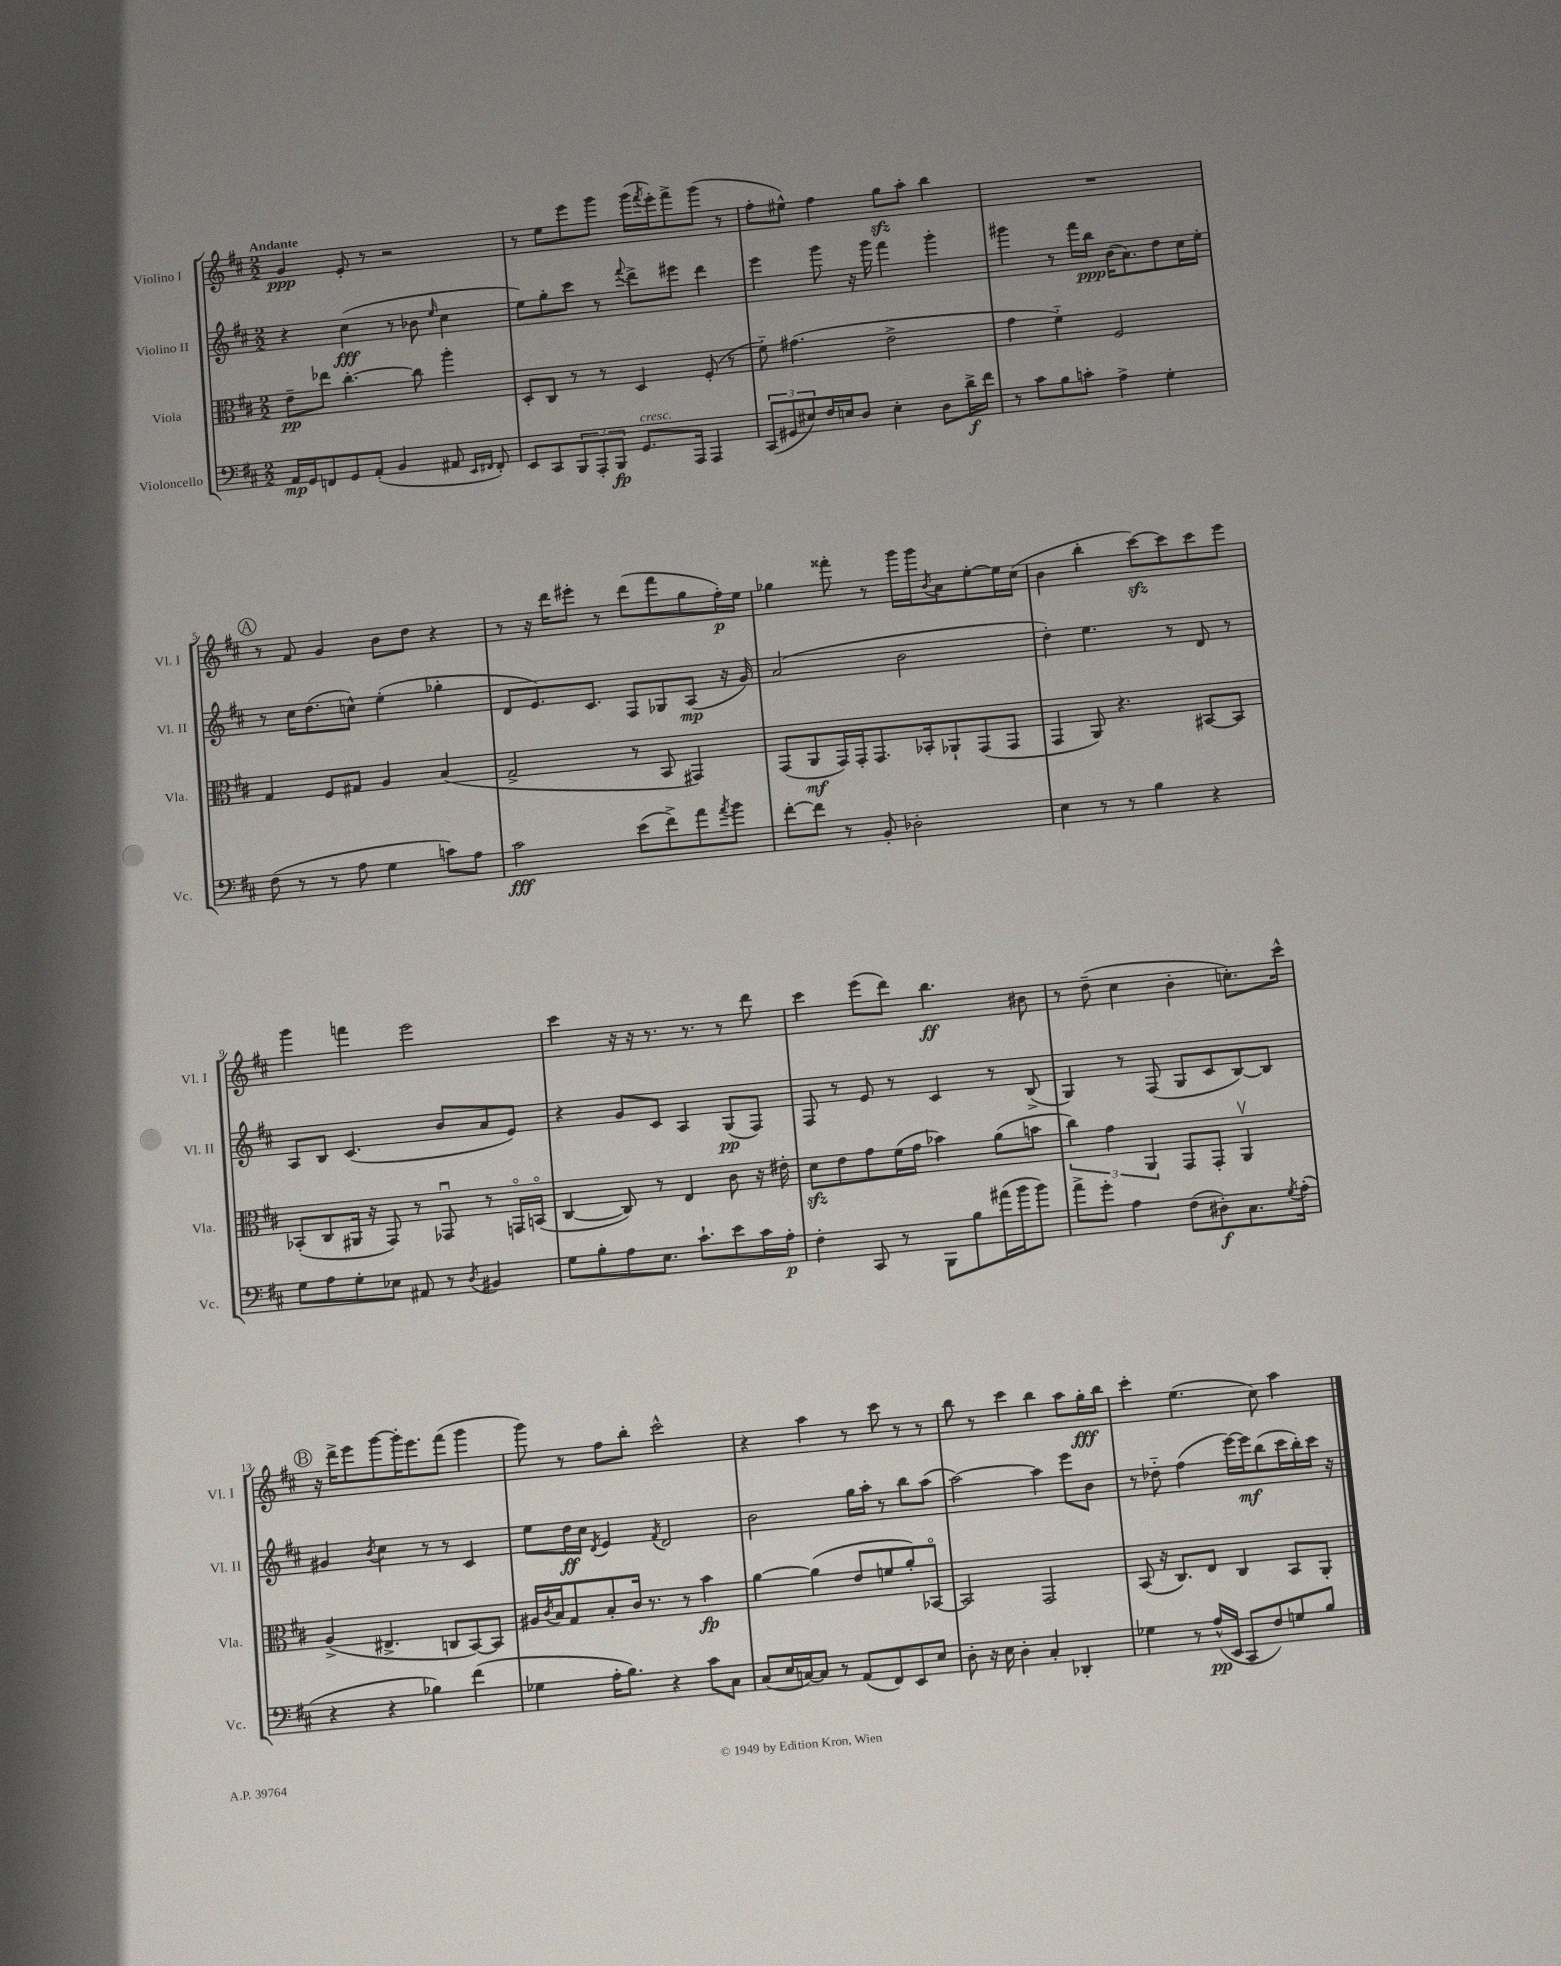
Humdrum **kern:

**kern	**kern	**kern	**kern
*staff4	*staff3	*staff2	*staff1
*clefF4	*clefC3	*clefG2	*clefG2
*k[f#c#]	*k[f#c#]	*k[f#c#]	*k[f#c#]
*M2/2	*M2/2	*M2/2	*M2/2
16AA	8e~	4r	4g
16GG	.	.	.
8FF	8ee-	.	.
8GG	[4.cc#'	(4cc#	8e'
(8AA'	.	.	8r
4BB	.	8r	2r
.	8cc#]	8b-	.
.	.	16qqee	.
8AA#	4aa'	4cc#	.
16qqEE	.	.	.
16qqFF#	.	.	.
8FF#')	.	.	.
=	=	=	=
8EE	8D'	8ee)	8r
8CC#	8C#	8gg'	8ee
12BBB	8r	8ccc#	8eee
12AAA'	.	.	.
.	8r	8r	8ggg
12BBB	.	.	.
.	.	8qqfff#	.
8.GG	4D	8ddd^	(16ggg
.	.	.	8qfff#
.	.	.	16eee')
.	.	8eee#	8fff#^
16AAA	.	.	.
4AAA	(8F#'	4ddd	(8ggg
.	8r	.	8r
=	=	=	=
(12CC#	8f#'~)	4eee	8ff#'
12GG#	.	.	.
.	(4.g#	.	8ee#^^)
12E#)	.	.	.
16F#	.	8ggg	4ff#
16E	.	.	.
8D	.	16r	.
.	.	16ggg	.
4E'	2e^	4fff#	8gg
.	.	.	8aa'
8D	.	4ggg'	4bb
16d^	.	.	.
16f#	.	.	.
=	=	=	=
8r	4g	4ggg#	1r
8c#	.	.	.
8B	4f#'~)	8r	.
8c'	.	16fff#	.
.	.	16bb	.
4A^	2F#	(16b	.
.	.	8.a)	.
4G'	.	8dd	.
.	.	16cc#	.
.	.	16ee'	.
=	=	=	=
(8F#	4G	8r	8r
8r	.	16cc#	8f#
.	.	(8.dd	.
8r	8F#	.	4g
8A	8G#	8cc^^)	.
4G	4A	(4ee'	8b
.	.	.	8dd
8c)	(4B	4gg-'	4r
8A	.	.	.
=	=	=	=
2c#	2G^	8d	8r
.	.	8.e)	16r
.	.	.	16ddd
.	.	.	8eee#'
.	.	8.c#	.
.	.	.	8r
(8e	8r	8F#	(8ddd
8f#^)	8BB	8G-	8fff#
8a	4GG#)	(8A	8gg
8qa	.	.	.
8b	.	16r	16ff#')
.	.	16g)	16ee
=	=	=	=
[8f#'	(8GG	(2a	4gg-
8f#]	8AA	.	.
8r	16GG)	.	8fff##'
.	16GG'	.	.
8BB'	8.GG	.	8r
2D-'	.	2b	16ggg
.	16BB-'	.	16ggg
.	.	.	8qb
.	8AA-`	.	8a
.	(8GG	.	[8ee'
.	8GG	.	16ee]
.	.	.	(16cc#
=	=	=	=
4E	4GG	4dd')	4b
8r	8AA)	4.ee	4bb'
8r	4.r	.	.
4B	.	.	[8ccc#)
.	.	8r	8ccc#]
4r	[8BB#	8d	8ccc#
.	8BB#]	8r	8eee
=	=	=	=
8G	(8BB-'	8A	4ggg
8A	8C#	8B	.
8G'	16AA#	(4.c#	4fff
.	16r	.	.
8E-	8GG)	.	.
8AA#	8r	.	2eee
8r	8GG-u	8b	.
8qD	.	.	.
4BB#	8r	8a	.
.	16GGo	8e)	.
.	(16BBo	.	.
=	=	=	=
8G	[4C#	4r	4ccc#
8B'	.	.	.
8A	8C#])	8g	16r
.	.	.	16r
8.E	8r	8c#	8.r
.	4E	4A	.
8.c#`	.	.	8.r
8e	8c#	(8G	8r
16c#	16r	8F#)	8ddd
16A'	16e#'	.	.
=	=	=	=
4F#'	8d	8F#	4ccc#
.	8e	8r	.
8CC#	8g	8e	(8eee
8r	(16f#	8r	8ddd)
.	16g	.	.
8BBB	4b-)	4c#	4.bb
8B	.	.	.
(16a#	(8a	8r	.
16b	.	.	.
8b)	8b	(8B^	8b#
=	=	=	=
8a^	6cc#)	4G)	8r
8g'	.	.	(8dd~
.	6g	.	.
4A	.	8r	4cc#
.	6AA	.	.
.	.	(8F#	.
(8F#	8GG	8G	4b'
8D#')	8GG'	8c#	.
8.C#	4AAv	[8B)	8.cc')
.	.	8B]	.
8qG	.	.	.
(16A'	.	.	16ccc#^^
=	=	=	=
4r	(4A^	4g#	16r
.	.	.	16ddd^
.	.	.	8eee
.	.	8qb	.
4r	4.E#^	4cc#	[8ggg
.	.	.	16ggg']
.	.	.	8.eee
4B-)	.	8r	.
.	8C	8r	(8fff#
(4f#	[8BB)	4c#	4ggg
.	8BB]	.	.
=	=	=	=
4G-	16A#	8ee	8ggg)
.	8qc#	.	.
.	16B	.	.
.	8G	16dd	8r
.	.	16cc#	.
.	.	8qd	.
16A'	8B'	4e	8ff#
8.B)	.	.	.
.	16c#	.	8bb'
.	8.r	.	.
.	.	8qf#	.
4r	.	2d	2ccc#^^
.	8r	.	.
8c#	4b	.	.
8C#	.	.	.
=	=	=	=
(8C#	[4a	2b	4r
16E	.	.	.
[16C)	.	.	.
8C]	(4a]	.	4aa
8r	.	.	.
(8AA	8e	16gg	8r
.	.	16aa'	.
8FF#)	8f	8r	8ccc#
8EE	8a')	8bb	8r
8E	[8BB-o	(8aa	8r
=	=	=	=
8D'	2BB-]	[2aa)	8bb
16r	.	.	8r
16E	.	.	.
4D'	.	.	4ccc#
4C#'	2GG	4aa]	4bb
4DD-'	.	8eee	8aa
.	.	8b	16gg'
.	.	.	16bb
=	=	=	=
4G-	(8BB	8r	4ccc#'
.	16r	8dd-'~	.
.	8.C#)	.	.
8r	.	(4ff#	(4.ee
(16A^^	8E	.	.
16EE	.	.	.
8CC#	4C#	[16eee)	.
.	.	16eee]	.
8F#)	.	(8bb	8cc#)
8G	8BB	16ccc#	4aa
.	.	16bb')	.
8B	8AA'	16ccc#	.
.	.	16r	.
==	==	==	==
*-	*-	*-	*-
